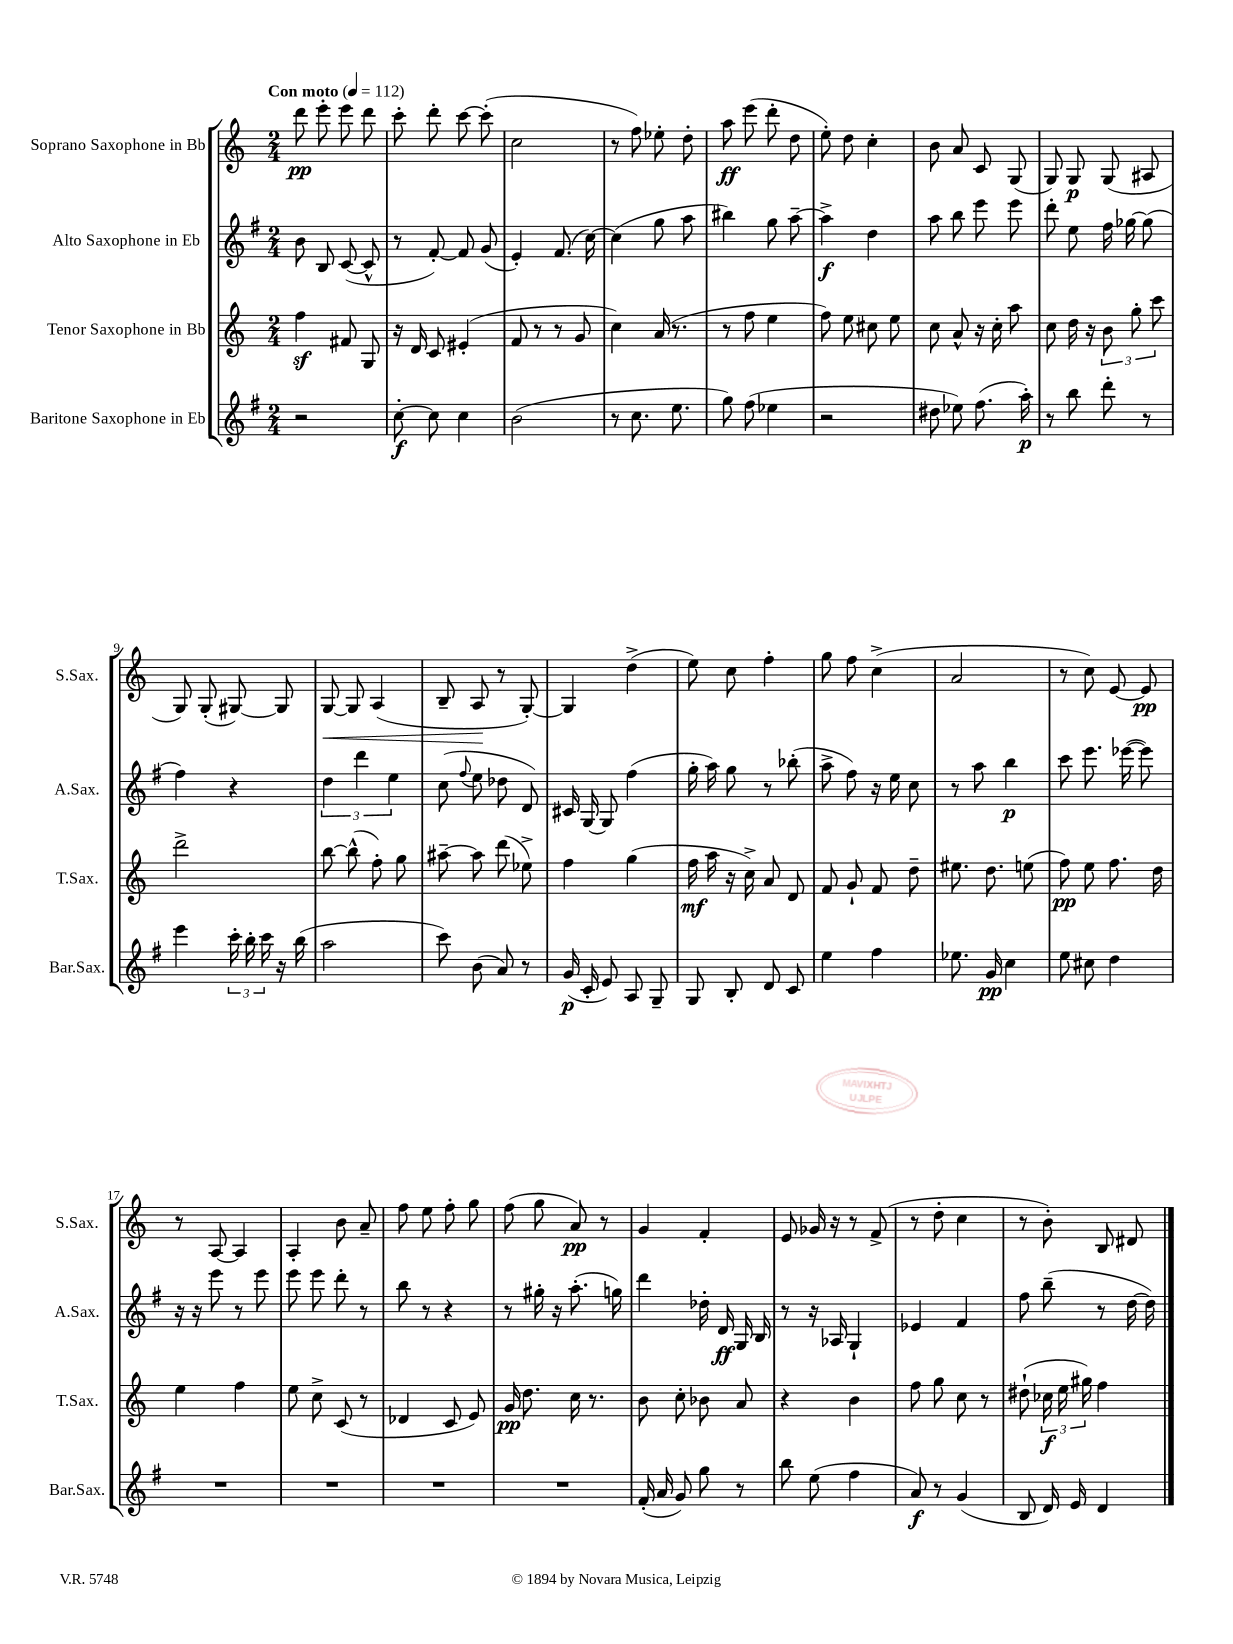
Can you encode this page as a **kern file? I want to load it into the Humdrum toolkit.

**kern	**kern	**kern	**kern
*staff4	*staff3	*staff2	*staff1
*clefG2	*clefG2	*clefG2	*clefG2
*k[f#]	*k[]	*k[f#]	*k[]
*M2/4	*M2/4	*M2/4	*M2/4
*MM112	*MM112	*MM112	*MM112
2r	4ff	8b	8ddd
.	.	8B	8eee'
.	8f#	([8c	8eee
.	8G	8c^^]	8ddd
=	=	=	=
[8cc'	16r	8r	8ccc'
.	16d	.	.
8cc]	8c	[8f#')	8ddd'
4cc	(4e#'	8f#]	[8ccc
.	.	(8g	(8ccc']
=	=	=	=
(2b	8f	4e')	2cc
.	8r	.	.
.	8r	(8.f#	.
.	8g	.	.
.	.	[16cc)	.
=	=	=	=
8r	4cc)	(4cc]	8r
8.cc	.	.	8ff)
.	(16a	8gg	8ee-'
8.ee	8.r	.	.
.	.	8aa	8dd'
=	=	=	=
8gg)	8r	4bb#)	8aa
(8ff#	8ff	.	(8eee
4ee-	4ee	8gg	8ddd'
.	.	[8aa~	8dd
=	=	=	=
2r	8ff)	4aa^]	8ee')
.	8ee	.	8dd
.	8cc#	4dd	4cc'
.	8ee	.	.
=	=	=	=
8dd#	8cc	8aa	8b
8ee-)	8a^^	8bb	8a
(8.ff#	16r	8eee	8c
.	16cc'	.	.
.	8aa	8eee	(8G
16aa')	.	.	.
=	=	=	=
8r	8cc	8ddd'	8G)
8bb	16dd	8ee	8G
.	16r	.	.
8ddd'	12b	16ff#	(8G
.	.	[16gg-	.
.	12gg'	.	.
8r	.	(8gg-]	8A#
.	12ccc	.	.
=	=	=	=
4eee	2ddd^	4ff#)	8G)
.	.	.	(8G'
24ccc'	.	4r	[8G#)
24bb'	.	.	.
24ccc	.	.	.
16r	.	.	8G#]
(16bb	.	.	.
=	=	=	=
2aa	[8bb	6dd	[8G
.	(8bb^^]	.	8G]
.	.	6ddd	.
.	8ff')	.	(4A
.	.	6ee	.
.	8gg	.	.
=	=	=	=
8ccc)	[8aa#~	(8cc	8B~
.	.	8qqff#	.
(8b	8aa#]	8ee	8A
8a)	(8ddd	8dd-	8r
8r	8ee-^)	8d)	[8G')
=	=	=	=
(16g	4ff	16c#	4G]
16c'	.	[16G	.
8e)	.	8G]	.
8A	(4gg	(4ff#	(4dd^
8G~	.	.	.
=	=	=	=
8G	16ff	16gg'	8ee)
.	16aa	16aa)	.
8B'	16r	8gg	8cc
.	16cc^)	.	.
8d	8a	8r	4ff'
8c	8d	(8bb-'	.
=	=	=	=
4ee	8f	8aa^	8gg
.	8g`	8ff#)	8ff
4ff#	8f	16r	(4cc^
.	.	16ee	.
.	8dd~	8cc	.
=	=	=	=
8.ee-	8.ee#	8r	2a
.	.	8aa	.
16g	8.dd	.	.
4cc	.	4bb	.
.	(8ee	.	.
=	=	=	=
8ee	8ff)	8ccc	8r
8cc#	8ee	8.eee	8cc)
4dd	8.ff	.	[8e
.	.	([16eee-	.
.	.	8eee-])	8e]
.	16dd	.	.
=	=	=	=
2r	4ee	16r	8r
.	.	16r	.
.	.	8eee	[8A
.	4ff	8r	4A]
.	.	8eee	.
=	=	=	=
2r	8ee	8eee	4A'
.	8cc^	8eee	.
.	(8c	8ddd'	8b
.	8r	8r	8a~
=	=	=	=
2r	4d-	8bb	8ff
.	.	8r	8ee
.	8c	4r	8ff'
.	8e)	.	8gg
=	=	=	=
2r	16g	8r	(8ff
.	8.dd	.	.
.	.	16gg#'	8gg
.	.	16r	.
.	16cc	(8.aa'	8a)
.	8.r	.	.
.	.	.	8r
.	.	16gg)	.
=	=	=	=
(16f#'	8b	4ddd	4g
16a	.	.	.
8g)	8cc'	.	.
8gg	8b-	16dd-'	4f'
.	.	16d	.
8r	8a	16G	.
.	.	16B	.
=	=	=	=
8bb	4r	8r	8e
(8ee	.	16r	16g-
.	.	16A-	16r
4ff#	4b	4G`	8r
.	.	.	(8f^
=	=	=	=
8a)	8ff	4e-	8r
8r	8gg	.	8dd'
(4g	8cc	4f#	4cc
.	8r	.	.
=	=	=	=
8B	(8dd#`	8ff#	8r
16d)	24cc-	(8bb~	8b')
.	24ee	.	.
16e	.	.	.
.	24gg#)	.	.
4d	4ff	8r	8B
.	.	[16dd	8d#
.	.	16dd])	.
==	==	==	==
*-	*-	*-	*-
